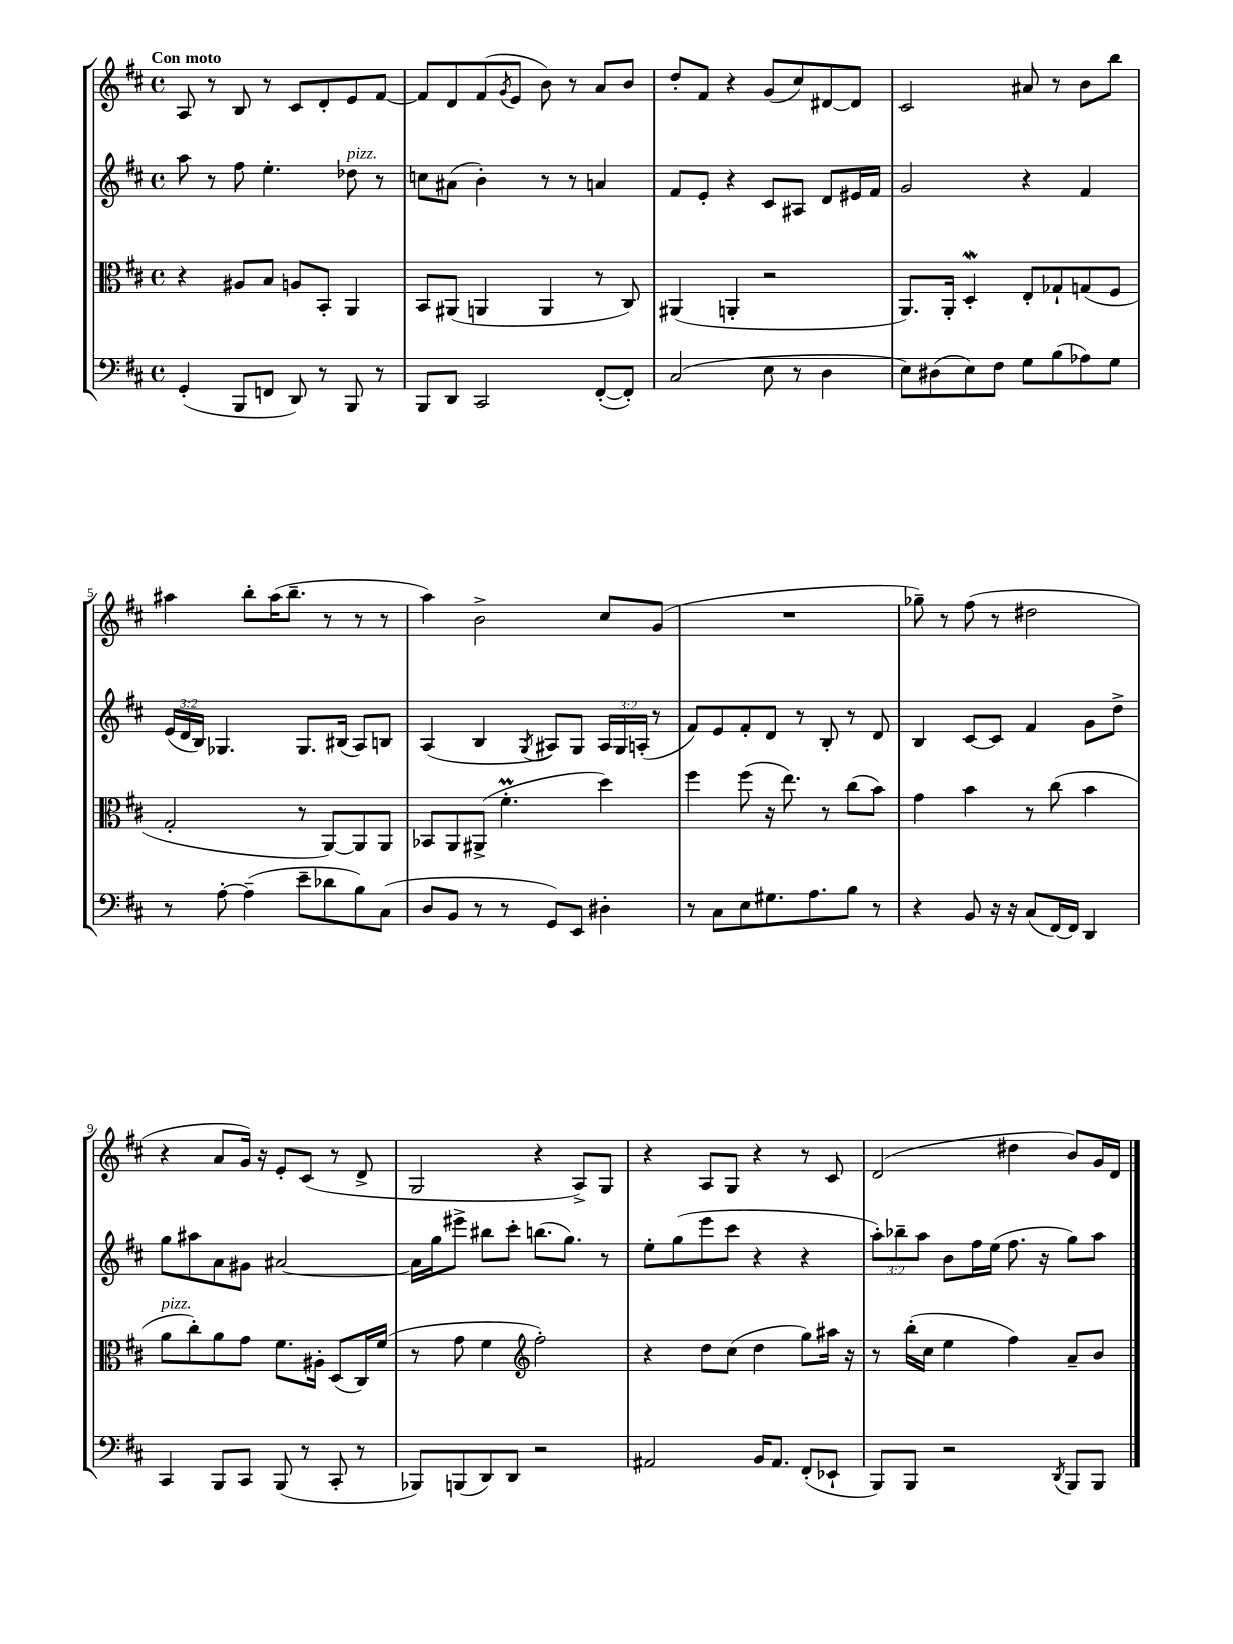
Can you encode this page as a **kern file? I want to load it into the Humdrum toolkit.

**kern	**kern	**kern	**kern
*staff4	*staff3	*staff2	*staff1
*clefF4	*clefC3	*clefG2	*clefG2
*k[f#c#]	*k[f#c#]	*k[f#c#]	*k[f#c#]
*M4/4	*M4/4	*M4/4	*M4/4
*met(c)	*met(c)	*met(c)	*met(c)
(4GG'/	4r	8aa\	8A/
.	.	8r	8r
8BBB/L	8A#/L	8ff#\	8B/
8FF/J	8B/J	4.ee'\	8r
8DD/)	8A/L	.	8c#/L
8r	8BB'/J	.	8d'/
8BBB/	4AA/	8dd-\	8e/
8r	.	8r	[8f#/J
=	=	=	=
8BBB/L	8BB/L	8cc\L	8f#/]L
8DD/J	(8AA#/J	(8a#\J	8d/
2CC#/	4AA/	4b'\)	(8f#/
.	.	.	8qg/
.	.	.	8e/J
.	4AA/	8r	8b\)
.	.	8r	8r
([8FF#'/L	8r	4a/	8a/L
8FF#'/]J)	8C#/)	.	8b/J
=	=	=	=
(2C#/	(4AA#/	8f#/L	8dd'/L
.	.	8e'/J	8f#/J
.	4AA'/	4r	4r
8E\	2r	8c#/L	(8g/L
8r	.	8A#/J	8cc#/)
4D\	.	8d/L	[8d#/
.	.	16e#/L	8d#/]J
.	.	16f#/JJ	.
=	=	=	=
8E\L)	8.AA/L)	2g/	2c#/
(8D#\	.	.	.
.	16AA'/Jk	.	.
8E\)	4D'/	.	.
8F#\J	.	.	.
8G\L	8E'/L	4r	8a#/
(8B\	8G-`/	.	8r
8A-\)	(8G/	4f#/	8b\L
8G\J	8F#/J	.	8bb\J
=	=	=	=
8r	2G'/	(24e/LL	4aa#\
.	.	24d/	.
.	.	24B/JJ)	.
[8A'\	.	4.G-/	.
(4A~\]	.	.	8bb'\L
.	.	.	(16aa#\K
.	.	.	8.bb~\J
8e~\L	8r	8.G-/L	.
8d-\	[8AA/L)	.	8r
.	.	(16B#/Jk	.
8B\)	8AA/]	8A/L)	8r
(8C#\J	8AA/J	8B/J	8r
=	=	=	=
8D/L	8BB-/L	(4A/	4aa\)
8BB/J	8AA/	.	.
8r	(8AA#^/J	4B/	2b^\
8r	4.f#'\	.	.
.	.	8qG/	.
8GG/L)	.	8A#/L)	.
8EE/J	.	8G/J	.
4D#'\	4dd\)	24A#/LL	8cc#/L
.	.	24G/	.
.	.	(24A'/JJ	.
.	.	8r	(8g/J
=	=	=	=
8r	4ff#\	8f#/L)	1r
8C#\L	.	8e/	.
8E\	(8ff#\	8f#'/	.
8.G#\	16r	8d/J	.
.	8.ee\)	.	.
.	.	8r	.
8.A\	.	.	.
.	8r	8B'/	.
8B\J	(8cc#\L	8r	.
8r	8b\J)	8d/	.
=	=	=	=
4r	4g\	4B/	8gg-~\)
.	.	.	8r
8BB/	4b\	[8c#/L	(8ff#\
16r	.	8c#/]J	8r
16r	.	.	.
(8C#/L	8r	4f#/	2dd#\
[16FF#/L)	(8cc#\	.	.
16FF#/]JJ	.	.	.
4DD/	4b\	8g\L	.
.	.	8dd^\J	.
=	=	=	=
4CC#/	8a\L	8gg\L	4r
.	8cc#'\)	8aa#\	.
8BBB/L	8a\	8a\	8a/L
8CC#/J	8g\J	8g#\J	16g/Jk)
.	.	.	16r
(8BBB/	8.f#\L	[2a#/	8e'/L
8r	.	.	(8c#/J
.	16A#'\Jk	.	.
8CC#'/	(8D/L	.	8r
8r	16C#/L)	.	8d^/
.	(16f#/JJ	.	.
=	=	=	=
8BBB-/L)	8r	16a#\]LL	2G/
.	.	16gg\J	.
(8BBB/	8g\	8eee#^\J	.
8DD/)	4f#\	8bb#\L	.
8DD/J	.	8ccc#'\J	.
*	*clefG2	*	*
2r	2ff#'\)	(8.bb\L	4r
.	.	8.gg\J)	.
.	.	.	8A^/L)
.	.	8r	8G/J
=	=	=	=
2AA#/	4r	8ee'\L	4r
.	.	(8gg\	.
.	8dd\L	8eee\	8A/L
.	(8cc#\J	8ccc#\J	8G/J
16BB/LK	4dd\	4r	4r
8.AA#/J	.	.	.
(8FF#'/L	8gg\L)	4r	8r
8EE-`/J	16aa#\Jk	.	8c#/
.	16r	.	.
=	=	=	=
8BBB/L)	8r	12aa'\L)	(2d/
.	.	12bb-~\	.
8BBB/J	(16bb'\LL	.	.
.	.	12aa\J	.
.	16cc#\JJ	.	.
2r	4ee\	8b\L	.
.	.	16ff#\L	.
.	.	(16ee\JJ	.
.	4ff#\)	8.ff#\	4dd#\
.	.	16r	.
8qDD/	.	.	.
8BBB/L	8a~/L	8gg\L)	8b/L)
8BBB/J	8b/J	8aa\J	16g/L
.	.	.	16d/JJ
==	==	==	==
*-	*-	*-	*-
